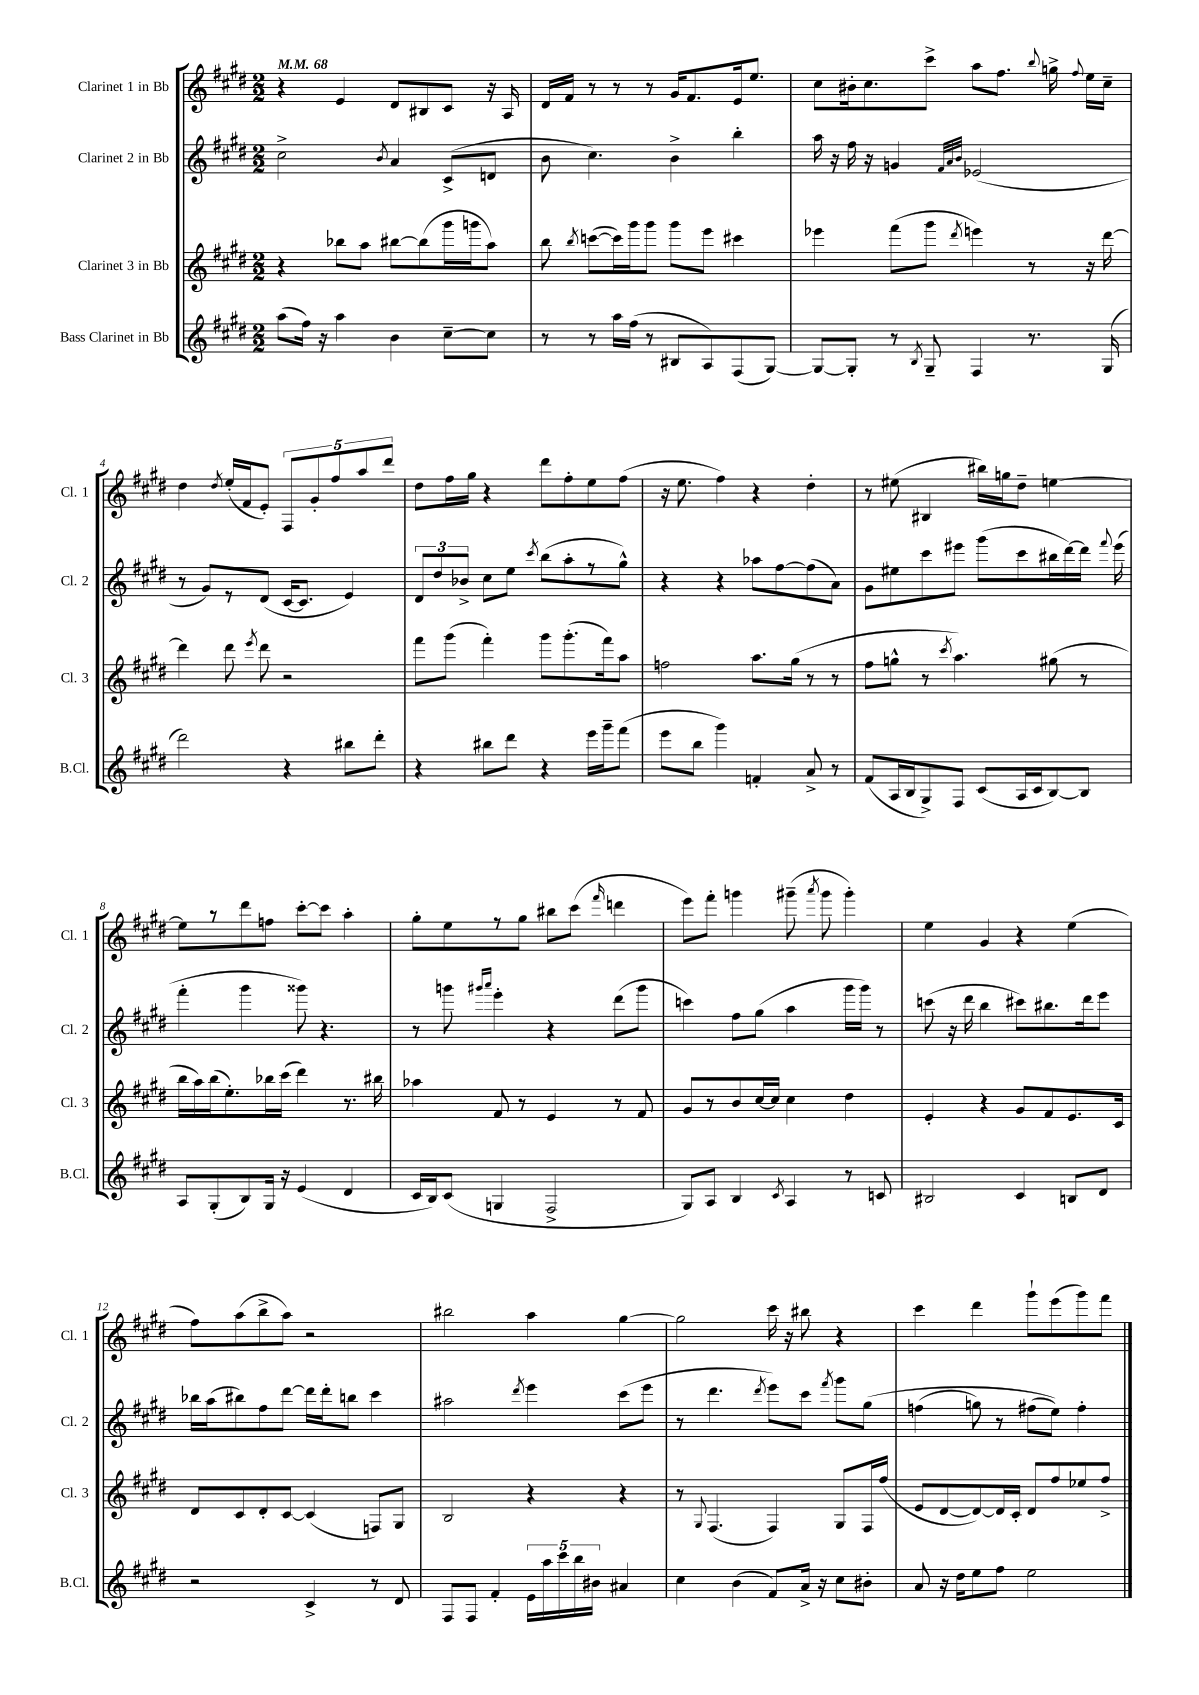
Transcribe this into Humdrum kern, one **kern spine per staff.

**kern	**kern	**kern	**kern
*part4	*part3	*part2	*part1
*staff4	*staff3	*staff2	*staff1
*I"Bass Clarinet in Bb	*I"Clarinet 3 in Bb	*I"Clarinet 2 in Bb	*I"Clarinet 1 in Bb
*I'B.Cl.	*I'Cl. 3	*I'Cl. 2	*I'Cl. 1
*clefG2	*clefG2	*clefG2	*clefG2
*k[f#c#g#d#]	*k[f#c#g#d#]	*k[f#c#g#d#]	*k[f#c#g#d#]
*M2/2	*M2/2	*M2/2	*M2/2
*MM68	*MM68	*MM68	*MM68
=1	=1	=1	=1
(8aa\L	4r	2cc#^\	4r
16ff#\Jk)	.	.	.
16r	.	.	.
4aa\	8bb-X\L	.	4e/
.	8aa\J	.	.
.	.	8qb/	.
4b\	[8bb#X\L	4a/	8d#/L
.	(8bb#\]	.	8B#X/
[8cc#~\L	16ggg#\L	(8c#^/L	8c#/J
.	16gggn\J	.	.
8cc#\J]	8aa\J)	8dn/J	16r
.	.	.	16A/
=2	=2	=2	=2
8r	8bb\	8b\	16d#/LL
.	.	.	16f#/JJ
.	8qbb/	.	.
8r	([8cccn\L	4.cc#\)	8r
16aa\LL	16ccc\L])	.	8r
(16ff#\JJ	16ggg#\J	.	.
8r	8ggg#\J	.	8r
8B#X/L	8ggg#\L	4b^\	16g#/KL
.	.	.	8.f#/
8A/)	8eee\J	.	.
(8F#/	4ccc#X\	4bb'\	16e/k
.	.	.	8.ee/J
[8G#/J)	.	.	.
=3	=3	=3	=3
8G#/L_	4eee-X\	16aa\	8cc#\L
.	.	16r	.
8G#'/J]	.	16ff#\	16b#X'\k
.	.	16r	8.cc#\
8r	(8fff#\L	4gn/	.
8qB/	.	.	.
8G#~/	8ggg#\J	.	8ccc#^\J
.	.	32qqf#/LLL	.
.	.	32qqa/	.
.	8qddd#/	32qqb/JJJ	.
4F#/	4eeen\)	(2e-X/	8aa\L
.	.	.	8.ff#\J
8.r	8r	.	.
.	.	.	8qqbb/
.	.	.	16ggn^\
.	.	.	8qqff#/
.	16r	.	16ee\LL
(16G#/	[16ddd#\	.	16cc#~\JJ
!!LO:LB:g=z
=4	=4	=4	=4
2ddd#\)	4ddd#\]	8r	4dd#\
.	.	8g#/L)	.
.	.	.	8qdd#/
.	8ddd#\	8r	(16ee'/LL
.	.	.	16f#/J
.	8qeee/	.	.
.	8ddd#\	(8d#/J	8e'/J)
4r	2r	[16c#/KL	10F#/L
.	.	8.c#/J]	.
.	.	.	10g#'/
.	.	.	10ff#/
8bb#X\L	.	4e/)	.
.	.	.	10aa/
8ddd#'\J	.	.	.
.	.	.	10ddd#/J
=5	=5	=5	=5
4r	8fff#\L	12d#/L	8dd#\L
.	.	12dd#/	.
.	(8ggg#\J	.	16ff#\L
.	.	12b-X^/J	.
.	.	.	16gg#\JJ
8bb#X\L	4fff#'\)	8cc#\L	4r
8ddd#\J	.	8ee\J	.
.	.	8qccc#/	.
4r	8ggg#\L	(8bb\L	8ddd#\L
.	(8.ggg#'\	8aa'\	8ff#'\
16eee\LL	.	8r	8ee\
16ggg#~\J	16fff#\k)	.	.
(8fff#\J	8aa\J	8gg#^^\J)	(8ff#\J
=6	=6	=6	=6
8eee\L	2ffn\	4r	16r
.	.	.	8.ee\
8bb\J	.	.	.
4ggg#\)	.	4r	4ff#\)
4fn'/	8.aa\L	8aa-X\L	4r
.	.	[8ff#\	.
.	(16gg#\Jk	.	.
8a^/	8r	(8ff#\]	4dd#'\
8r	8r	8a\J)	.
=7	=7	=7	=7
(8f#/L	8ff#\L	8g#\L	8r
16A/L	8ggn^^\J	8ee#X\	(8ee#X\
16B/J	.	.	.
8G#^/)	8r	8ccc#\	4B#X/
.	8qccc#/	.	.
8F#/J	4.aa\)	8eee#X\J	.
(8c#/L	.	(8ggg#\L	16bb#X\LL)
.	.	.	16ggn\J
16A/L	.	8ccc#\	8dd#~\J
16c#/J	.	.	.
[8B/)	(8gg#X\	16bb#X\L	[4een\
.	.	[16ddd#\)	.
8B/J]	8r	16ddd#\JJ]	.
.	.	8qqfff#/	.
.	.	(16eee#\	.
!!LO:LB:g=z
=8	=8	=8	=8
8A/L	16bb\LL	4fff#'\	8ee\L]
.	16aa\)	.	.
(8G#'/	(16bb\J	.	8r
.	8.ee'\)	.	.
8B/)	.	4ggg#\	8ddd#\
16G#/Jk	16bb-X\L	.	8ffn\J
16r	(16ccc#\JJ	.	.
(4e/	4ddd#\)	8ggg##X\)	[8ccc#'\L
.	.	4.r	8ccc#\J]
4d#/	8.r	.	4aa'\
.	16bb#X\	.	.
=9	=9	=9	=9
16c#/LL	4aa-X\	8r	8gg#'\L
16B/J)	.	.	.
(8c#/J	.	8gggn\	8ee\
.	.	16qqggg#X/LL	.
.	.	16qqaaa/JJ	.
4Gn/	8f#/	4eee'\	8r
.	8r	.	8gg#\J
2F#^/	4e/	4r	8bb#X\L
.	.	.	(8ccc#\J
.	.	.	16qqfff#/
.	8r	(8ddd#\L	4dddn\
.	8f#/	8ggg#\J	.
=10	=10	=10	=10
8G#/L)	8g#/L	4cccn\)	8eee\L)
8A/J	8r	.	8fff#'\J
4B/	8b/	8ff#\L	4gggn\
.	[16cc#/L	(8gg#\J	.
.	16cc#/JJ]	.	.
8qc#/	.	.	.
4A/	4cc#\	4aa\	(8ggg#X~\
.	.	.	8qaaa/
.	.	.	8ggg#\
8r	4dd#\	16ggg#\LL	4ggg#'\)
.	.	16ggg#\JJ)	.
8cn/	.	8r	.
=11	=11	=11	=11
2B#X/	4e'/	(8cccn\	4ee\
.	.	16r	.
.	.	16ddd#\	.
.	4r	4bb\	4g#/
4c#/	8g#/L	8ccc#X\L)	4r
.	8f#/	8.bb#X\	.
8Bn/L	8.e/	.	(4ee\
.	.	16ddd#\k	.
8d#/J	.	8eee\J	.
.	16c#/Jk	.	.
!!LO:LB:g=z
=12	=12	=12	=12
2r	8d#/L	16bb-X\LL	8ff#\L)
.	.	(16aa\J	.
.	8c#/	8bb#X\)	(8aa\
.	8d#'/	8ff#\	8bb^\
.	[8c#/J	[8ddd#\J	8aa\J)
4c#^/	(4c#/]	16ddd#\LL]	2r
.	.	16ddd#'\J	.
.	.	8bbn\J	.
8r	8Fn/L)	4ccc#\	.
8d#/	8G#/J	.	.
=13	=13	=13	=13
8F#/L	2B/	2aa#X\	2bb#X\
8F#/J	.	.	.
4f#'/	.	.	.
.	.	8qddd#/	.
20e\LL	4r	4eee\	4aa\
20aa\	.	.	.
20ccc#\	.	.	.
20bb\	.	.	.
20b#X\JJ	.	.	.
4a#X/	4r	(8ccc#\L	[4gg#\
.	.	8eee\J	.
=14	=14	=14	=14
4cc#\	8r	8r	2gg#\]
.	8qqG#/	.	.
.	(4.F#/	4.ddd#\	.
(4b\	.	.	.
.	.	8qddd#/	.
8f#/L)	4F#/)	8eee\L)	16ccc#\
.	.	.	16r
16a^/Jk	.	8ccc#\J	8bb#X\
16r	.	.	.
.	.	8qfff#/	.
8cc#\L	8G#/L	8ggg#\L	4r
8b#X'\J	16F#/L	(8gg#\J	.
.	(16ff#/JJ	.	.
=15	=15	=15	=15
8a/	8e/L	(4ffn\	4ccc#\
16r	[8d#/	.	.
16dd#\KL	.	.	.
8ee\	8d#/_)	8ggn\)	4ddd#\
8ff#\J	16d#/L]	8r	.
.	16c#'/JJ	.	.
2ee\	8d#/L	(8ff#X\L	8ggg#`\L
.	8ff#/	8ee\J))	(8eee\
.	8ee-X/	4ff#'\	8ggg#\)
.	8ff#^/J	.	8fff#\J
==	==	==	==
*-	*-	*-	*-
